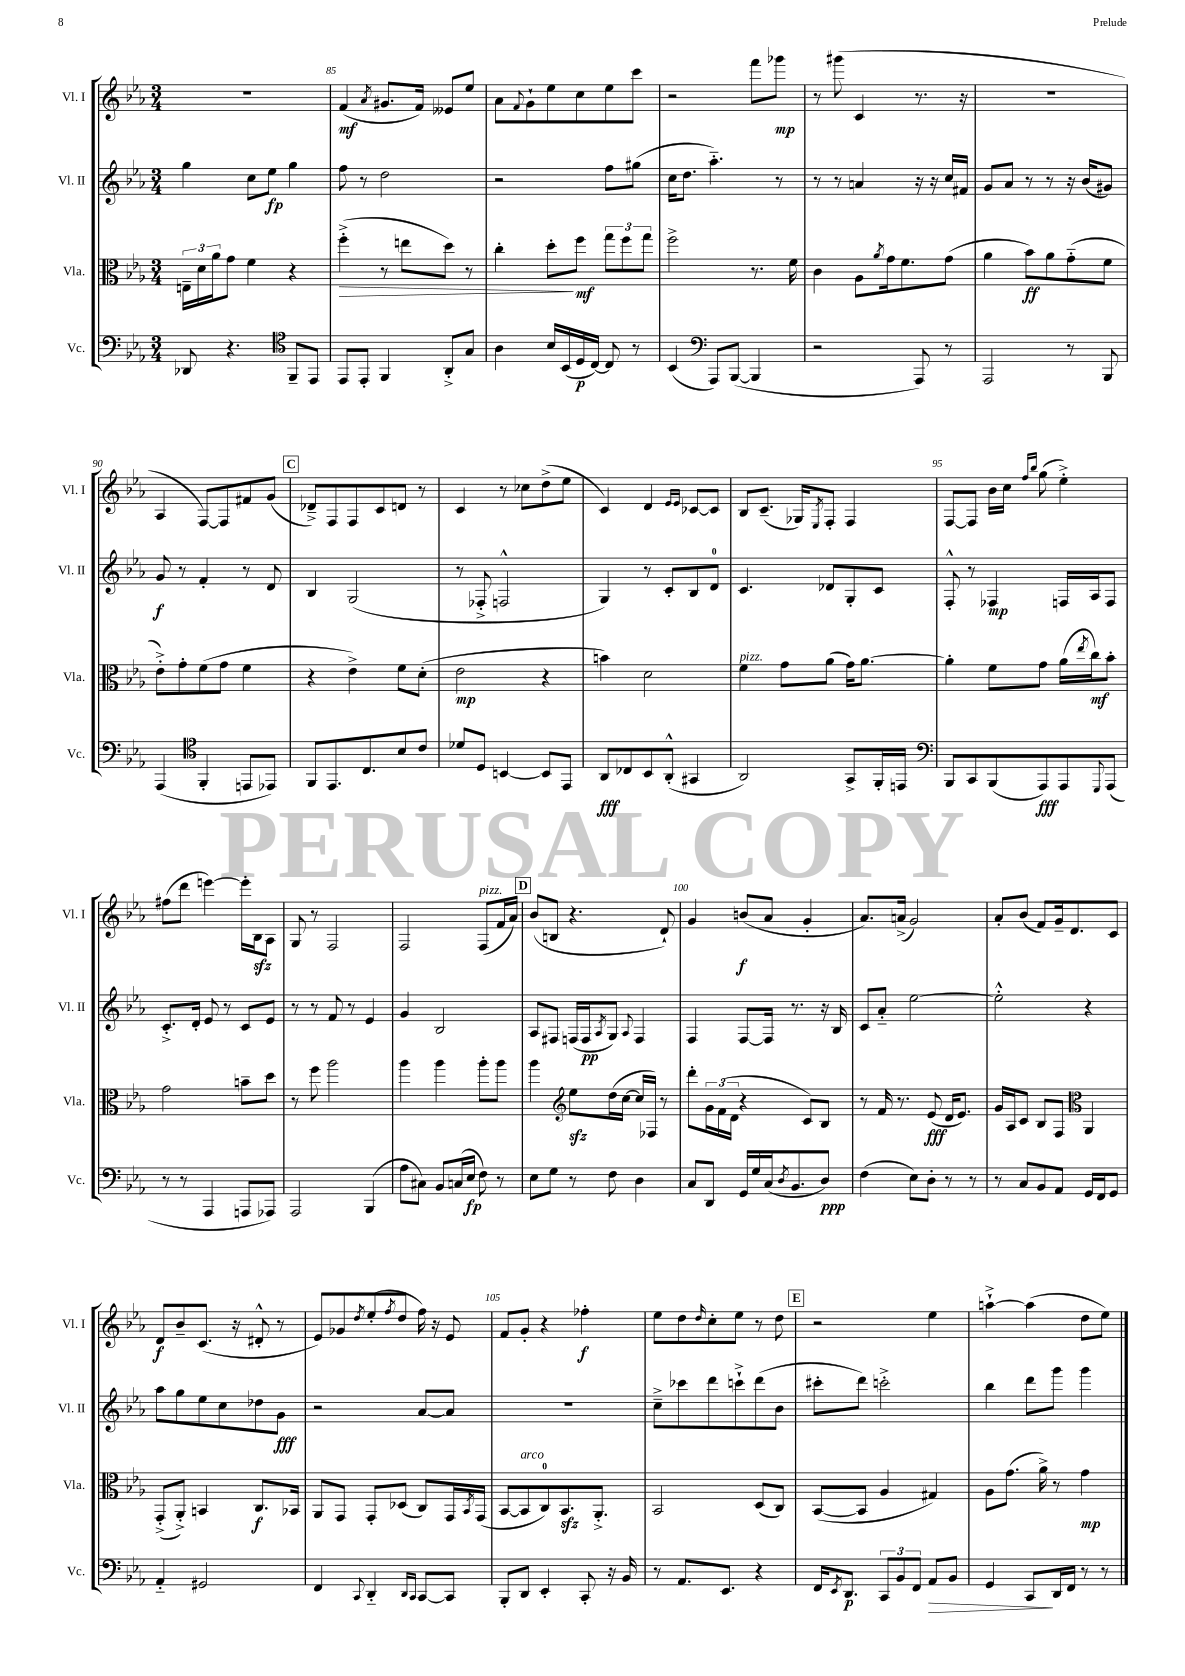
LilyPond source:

<<
\new StaffGroup <<
\new Staff = "s0" \with { instrumentName = "Vl. I" shortInstrumentName = "Vl. I" } {
    \clef treble \key ees \major \numericTimeSignature \time 3/4
    R2. |
    f'4\mf( \acciaccatura { aes'8 } gis'8. f'16) eeses'8 ees''8 |
    aes'8 \appoggiatura { f'8 } g'8-! ees''8 c''8 ees''8 c'''8 |
    r2 f'''8 ges'''8\mp |
    r8 gis'''8( c'4 r8. r16 |
    R2. |
    aes4 f8~) f8 fis'8 g'8( |
    \mark \markup { \box "C" } des'8--->) f8 f8 c'8 d'8 r8 |
    c'4 r8 ces''8 d''8->( ees''8 |
    c'4) d'4 \grace { ees'16 ees'16 } ces'8~ ces'8 |
    bes8 c'8.--( ges16) \acciaccatura { ees8 } f8-. f4 |
    f8~ f8 bes'16 c''16 \grace { f''16 bes''16 } g''8( ees''4-.->) |
    fis''8( d'''8 e'''4~) e'''16-. bes16\sfz aes8 |
    g8 r8 f2 |
    f2 f8^\markup { \italic "pizz." }( f'16 aes'16) |
    \mark \markup { \box "D" } bes'8( b8 r4. d'8-!) |
    g'4 b'8\f( aes'8 g'4-. |
    aes'8.) a'16->( g'2) |
    aes'8-. bes'8( f'8) g'16-- d'8. c'8 |
    d'8\f bes'8-- c'8.( r16 dis'8-.-^ r8 |
    ees'8) ges'8 \acciaccatura { d''8 } ees''8-.( \acciaccatura { f''8 } d''8 f''16) r16 ees'8 |
    f'8 g'8-. r4 fes''4-.\f |
    ees''8 d''8 \grace { d''16 } c''8-. ees''8 r8 d''8 |
    \mark \markup { \box "E" } r2 ees''4 |
    a''4~-!-> a''4( d''8 ees''8) \bar "|." |
}
\new Staff = "s1" \with { instrumentName = "Vl. II" shortInstrumentName = "Vl. II" } {
    \clef treble \key ees \major \numericTimeSignature \time 3/4
    g''4 c''8 ees''8\fp g''4 |
    f''8 r8 d''2 |
    r2 f''8 gis''8( |
    c''16 d''8. aes''4.-_) r8 |
    r8 r8 a'4 r16 r16 c''16 fis'16 |
    g'8 aes'8 r8 r8 r16 bes'16( gis'8) |
    g'8\f r8 f'4-. r8 d'8 |
    \mark \markup { \box "C" } bes4 g2( |
    r8 fes8-.-> f2-^ |
    g4) r8 c'8-. bes8 d'8-0 |
    c'4. des'8 g8-. c'8 |
    f8-.-^ r8 fes4\mp f16 aes16 f8 |
    c'8.-.-> d'16-. ees'8 r8 c'8 ees'8 |
    r8 r8 f'8 r8 ees'4 |
    g'4 bes2 |
    \mark \markup { \box "D" } aes8 fis8 f16( f16\pp \acciaccatura { aes8 } g8) \appoggiatura { aes8 } f4 |
    f4 f8~ f16 r8. r16 bes16 |
    c'8 aes'8-_ ees''2~ |
    ees''2-.-^ r4 |
    aes''8 g''8 ees''8 c''8 des''8 g'8\fff |
    r2 aes'8~ aes'8 |
    R2. |
    c''8---> ces'''8 d'''8 c'''8-!-> d'''8( bes'8 |
    \mark \markup { \box "E" } cis'''8-. d'''8) c'''2-.-> |
    bes''4 d'''8 g'''8 g'''4 \bar "|." |
}
\new Staff = "s2" \with { instrumentName = "Vla." shortInstrumentName = "Vla." } {
    \clef alto \key ees \major \numericTimeSignature \time 3/4
    \tuplet 3/2 { e16-- d'16 aes'16 } g'8 f'4 r4 |
    f''4-.->\>( r8 e''8 d''8) r8 |
    c''4-. d''8-.\! f''8\mf \tuplet 3/2 { g''8 f''8 g''8 } |
    f''2-> r8. f'16 |
    c'4 aes8 \acciaccatura { aes'8 } g'16 f'8. g'8( |
    aes'4 bes'8\ff) aes'8 g'8-_( f'8 |
    ees'8-.->) g'8-. f'8( g'8 f'4 |
    \mark \markup { \box "C" } r4 ees'4->) f'8 d'8-.( |
    ees'2\mp r4 |
    b'4) d'2 |
    f'4^\markup { \italic "pizz." } g'8 aes'8( g'16) aes'8.~ |
    aes'4-. f'8 g'8 aes'16( \acciaccatura { ees''8 } c''16\mf) bes'8-. |
    g'2 b'8-- d''8 |
    r8 f''8 aes''2 |
    aes''4 aes''4 aes''8-. aes''8 |
    \mark \markup { \box "D" } aes''4 \clef treble ees''8\sfz d''16( c''16~ c''16 fes16) r8 |
    d'''8-. \tuplet 3/2 { g'16 f'16( d'16 } r4 c'8) bes8 |
    r8 f'16 r8. ees'8\fff( d'16 ees'8.) |
    g'16 aes16 c'8 bes8 f8 \clef alto aes,4 |
    g,8-.->( aes,8-.->) b,4 c8.\f bes,16 |
    aes,8 g,8 g,8-. des8( c8) g,16 \acciaccatura { bes,8 } g,16( |
    bes,8~ bes,8^\markup { \italic "arco" } c8-0) bes,8.\sfz aes,8.-.-> |
    bes,2 d8( c8) |
    \mark \markup { \box "E" } bes,8~( bes,8 aes4 gis4) |
    aes8 g'8.( aes'16->) r8 g'4\mp \bar "|." |
}
\new Staff = "s3" \with { instrumentName = "Vc." shortInstrumentName = "Vc." } {
    \clef bass \key ees \major \numericTimeSignature \time 3/4
    des,8 r4. \clef tenor f,8-- ees,8 |
    ees,8 ees,8-. f,4 aes,8-.-> g8 |
    aes4 bes16 bes,16( d16\p c16~) c8 r8 |
    bes,4( \clef bass aes,,8) bes,,8~( bes,,4 |
    r2 aes,,8) r8 |
    aes,,2 r8 bes,,8 |
    aes,,4( \clef tenor f,4-. e,8 ees,8) |
    \mark \markup { \box "C" } f,8 ees,8. c8. bes8 c'8 |
    des'8 d8 b,4~ b,8 ees,8 |
    aes,8\fff ces8 bes,8 aes,8-.-^( gis,4 |
    aes,2) g,8-> f,16-. e,16 |
    \clef bass bes,,8 c,8 bes,,8( aes,,8\fff) aes,,8 \appoggiatura { g,,8 } aes,,8( |
    r8 r8 aes,,4 a,,8 aes,,8) |
    aes,,2 bes,,4( |
    aes8 cis8) bes,8 c16( ees16\fp f8) r8 |
    \mark \markup { \box "D" } ees8 g8 r8 f8 d4 |
    c8 d,8 g,16 g16 c16( \acciaccatura { d8 } bes,8. d8\ppp) |
    f4( ees8) d8-. r8 r8 |
    r8 c8 bes,8 aes,8 g,16 f,16 g,8 |
    aes,4-_ gis,2 |
    f,4 \appoggiatura { c,8 } d,4-_ \grace { d,16 c,16 } c,8~ c,8 |
    bes,,8-. d,8 ees,4-. c,8-. r16 bes,16 |
    r8 aes,8. ees,8. r4 |
    \mark \markup { \box "E" } f,16 \acciaccatura { ees,8 } d,8.\p \tuplet 3/2 { c,8 bes,8 f,8 } aes,8\> bes,8 |
    g,4 c,8\! d,16 f,16 r8 r8 \bar "|." |
}
>>
>>
\layout { \context { \Score currentBarNumber = #84 \override BarNumber.break-visibility = ##(#f #t #t) barNumberVisibility = #(every-nth-bar-number-visible 5) } }
